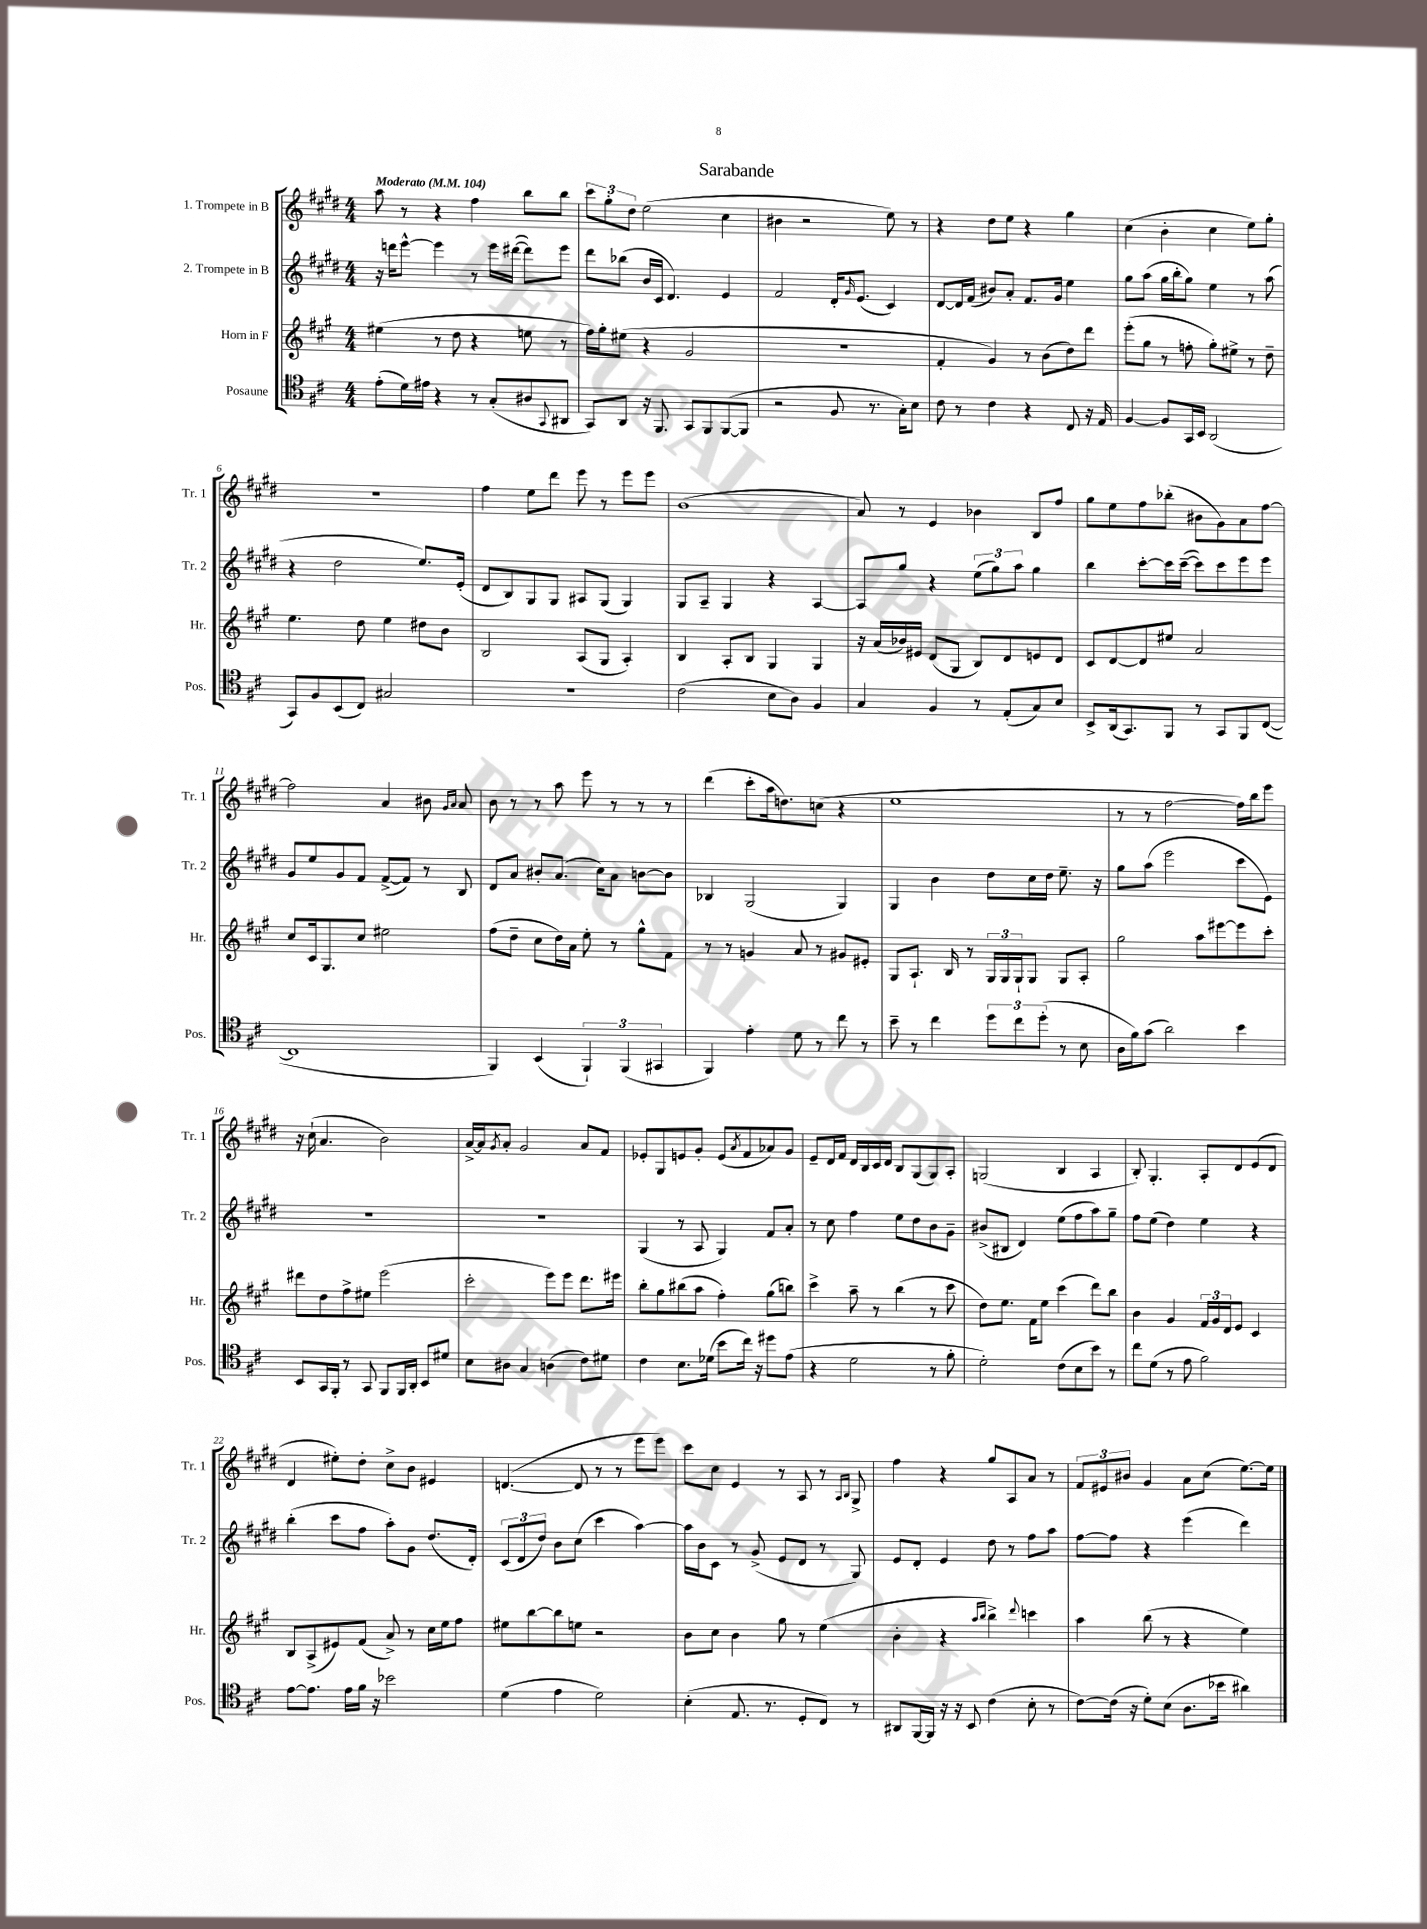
\header { title = "Sarabande" }
<<
\new StaffGroup <<
\new Staff = "s0" \with { instrumentName = "1. Trompete in B" shortInstrumentName = "Tr. 1" } {
    \clef treble \key e \major \numericTimeSignature \time 4/4 \tempo "Moderato" 4 = 104
    a''8 r8 r4 fis''4 b''8 b''8 |
    \tuplet 3/2 { cis'''8 gis''8-. dis''8 } e''2( cis''4 |
    bis'4 r2 e''8) r8 |
    r4 dis''8 e''8 r4 gis''4 |
    cis''4( b'4-. cis''4 e''8) gis''8-. |
    R1 |
    fis''4 e''8 dis'''8 e'''8 r8 e'''8 e'''8 |
    b'1( |
    a'8) r8 e'4 bes'4 b8 fis''8 |
    gis''8 e''8 fis''8 bes''8-.( bis'8 gis'8) a'8 fis''8~ |
    fis''2 a'4 bis'8 \grace { gis'16 a'16 } a'8 |
    b'8 r8 r8 a''8 e'''8 r8 r8 r8 |
    dis'''4( cis'''8-. a''16 d''8.) c''8( r4 |
    e''1 |
    r8 r8 fis''2~ fis''16) b''16 e'''8 |
    r16 cis''16-!( a'4. b'2) |
    a'16~-> a'16 \acciaccatura { gis'8 } a'8-. gis'2 a'8 fis'8 |
    ees'8-. gis8 e'8 gis'8-. e'8( \acciaccatura { a'8 } fis'8 aes'8) gis'8 |
    e'8-- dis'16 fis'16 dis'16 b16 cis'16 dis'16 b8 gis8( gis8) a8-. |
    g2( b4 a4 |
    b8-.) gis4.-. a8-. dis'8 e'8( dis'8 |
    dis'4 eis''8-.) dis''8-. cis''8-> b'8 eis'4 |
    d'4.~( d'8 r8 r8 e'''8 e'''8) |
    cis'''8 cis''8 e'4 r8 a8 r8 \grace { a16 b16 } gis8-> |
    fis''4 r4 gis''8 a8 a'8 r8 |
    \tuplet 3/2 { fis'8 eis'8 bis'8 } gis'4 a'8 cis''8( e''8.~) e''16 \bar "|." |
}
\new Staff = "s1" \with { instrumentName = "2. Trompete in B" shortInstrumentName = "Tr. 2" } {
    \clef treble \key e \major \numericTimeSignature \time 4/4
    r16 d'''16 e'''8~-^ e'''4 r8 e'''16 dis'''16~( dis'''8) e'''8 |
    dis'''8 bes''8( b'16 cis'16 dis'4.) e'4 |
    fis'2 dis'16-. \grace { gis'16 } e'8.( cis'4) |
    dis'8~ dis'16 fis'16( bis'8) a'8-. fis'8. gis'16 e''4 |
    gis''8 a''8( gis''16 b''16-. gis''8) e''4 r8 a''8( |
    r4 dis''2 e''8.) e'16-.( |
    dis'8 b8) gis8 gis8 ais8 gis8( gis4) |
    gis8 a8-- gis4 r4 a4~ |
    a8 gis''8 r4 \tuplet 3/2 { e''8( gis''8) a''8 } gis''4 |
    b''4 cis'''8~-. cis'''16 cis'''16~--( cis'''8) cis'''8 e'''8 e'''8 |
    gis'8 e''8 gis'8 fis'8 fis'8~->( fis'8) r8 b8 |
    dis'8 a'8 bis'8-. a'8.( cis''16) a'8 b'8~ b'8 |
    bes4 gis2( gis4) |
    gis4 b'4 dis''8 cis''16 dis''16 e''8.-- r16 |
    gis''8 a''8( e'''2 cis'''8 e'8) |
    R1 |
    R1 |
    gis4( r8 a8 gis4) fis'8 a'8-. |
    r8 cis''8 fis''4 e''8 dis''8 b'8 gis'8-- |
    bis'8->( bis8 dis'4) e''8( fis''8 a''8) gis''8-- |
    fis''8 e''8( dis''4) e''4 r4 |
    b''4-.( cis'''8 fis''8 a''8-.) gis'8 dis''8.( dis'16-.) |
    \tuplet 3/2 { cis'8( dis'8 dis''8) } b'8 cis''8( cis'''4 a''4~) |
    a''16 b'16 cis'8 r8 gis'8->( e'8 dis'8 r8 gis8) |
    e'8 dis'8-. e'4 dis''8 r8 fis''8 a''8 |
    fis''8~ fis''8 r4 e'''4( dis'''4) \bar "|." |
}
\new Staff = "s2" \with { instrumentName = "Horn in F" shortInstrumentName = "Hr." } {
    \clef treble \key a \major \numericTimeSignature \time 4/4
    eis''4( r8 d''8 r4 e''8 r8 |
    fis''16) gis''16-. eis''8( r4 gis'2 |
    r1 |
    fis'4-. gis'4) r8 b'8( d''8) d'''8 |
    e'''8-.( gis''8 r8 f''8-. gis''8-.) eis''8-> r8 d''8-- |
    e''4. d''8 e''4 dis''8 b'8 |
    b2 a8( gis8 a4-.) |
    b4 a8-. b8 gis4 gis4 |
    r16 a'16( bes'16) eis'16 d'8( gis8 b8) d'8 e'8 d'8 |
    cis'8 d'8~ d'8 eis''8 a'2 |
    cis''8 cis'16 gis8. cis''8 eis''2 |
    fis''8( d''8-- cis''8 d''16) a'16 e''8-. r8 gis''8-^ fis'8 |
    r8 r8 g'4 a'8 r8 gis'8 eis'8-. |
    gis8 a8.-! b16 r8 \tuplet 3/2 { gis16 gis16 gis16-! } gis8 gis8 a8-. |
    gis''2 a''8 eis'''8~ eis'''8 cis'''8-. |
    dis'''8 d''8 fis''8-> eis''8 e'''2( |
    cis'''2-. e'''8) e'''8 d'''8. eis'''16 |
    b''8-. gis''8 bis''8( a''8 fis''4-.) gis''8( b''8) |
    cis'''4-> a''8-- r8 b''4( r8 cis'''8 |
    d''8) e''8. fis'16 e''8 cis'''4( d'''8) b''8 |
    b'4 gis'4 \tuplet 3/2 { fis'16 gis'16 d'16 } e'8 cis'4 |
    b8 a8->( eis'8) fis'8( a'8->) r8 cis''16 e''16 fis''8 |
    eis''8 b''8~ b''8 e''8 r2 |
    b'8 cis''8 b'4 gis''8 r8 e''4( |
    b'4-. r4 \grace { a''16 b''16 } b''4->) \appoggiatura { d'''8 } c'''4 |
    a''4 b''8( r8 r4 e''4) \bar "|." |
}
\new Staff = "s3" \with { instrumentName = "Posaune" shortInstrumentName = "Pos." } {
    \clef tenor \key d \major \numericTimeSignature \time 4/4
    e'8-.( d'16) eis'16 r4 r8 g8-.( ais8 \appoggiatura { g,8 } ais,8 |
    g,8) a,8 r16 fis,8. g,8 fis,8 fis,8~( fis,8 |
    r2 fis8 r8. g16-.) b8 |
    cis'8 r8 cis'4 r4 cis8 r16 e16 |
    fis4~ fis8 g,16 b,16 a,2( |
    g,8) fis8 b,8( cis8) gis2 |
    R1 |
    cis'2( b8 a8) fis4 |
    g4 fis4 r8 e8-.( g8) b8 |
    b,8-> a,16( g,8.) fis,8 r8 g,8 fis,8 cis8~( |
    cis1 |
    fis,4) b,4( \tuplet 3/2 { fis,4-!) fis,4( gis,4 } |
    fis,4) e'4-. d'8 r8 cis''8 r8 |
    b'8-- r8 cis''4 \tuplet 3/2 { d''8 cis''8 d''8-.( } r8 b8 |
    a16 fis'16) g'8( a'2) b'4 |
    b,8 g,16 fis,16-. r8 g,8 fis,8 fis,16 a,16-. b,8 dis'8 |
    b8 ais8 g4 a4( cis'8) dis'8 |
    cis'4 b8. des'16( b'8 cis''16) r16 dis''8 e'8( |
    r4 d'2 r8 fis'8-. |
    d'2-.) cis'8( b8 b'8) r8 |
    cis''8 d'8( r8 e'8 fis'2) |
    e'8~ e'8. e'16 fis'16 r16 bes'2 |
    d'4( e'4 d'2) |
    b4-.( e8. r8. d8-. cis8) r8 |
    ais,8 fis,16~ fis,16 r16 r16 b,8 cis'4( b8-. r8 |
    cis'8~) cis'16( r16 d'8-.) b8( a8. bes'16 ais'4) \bar "|." |
}
>>
>>
